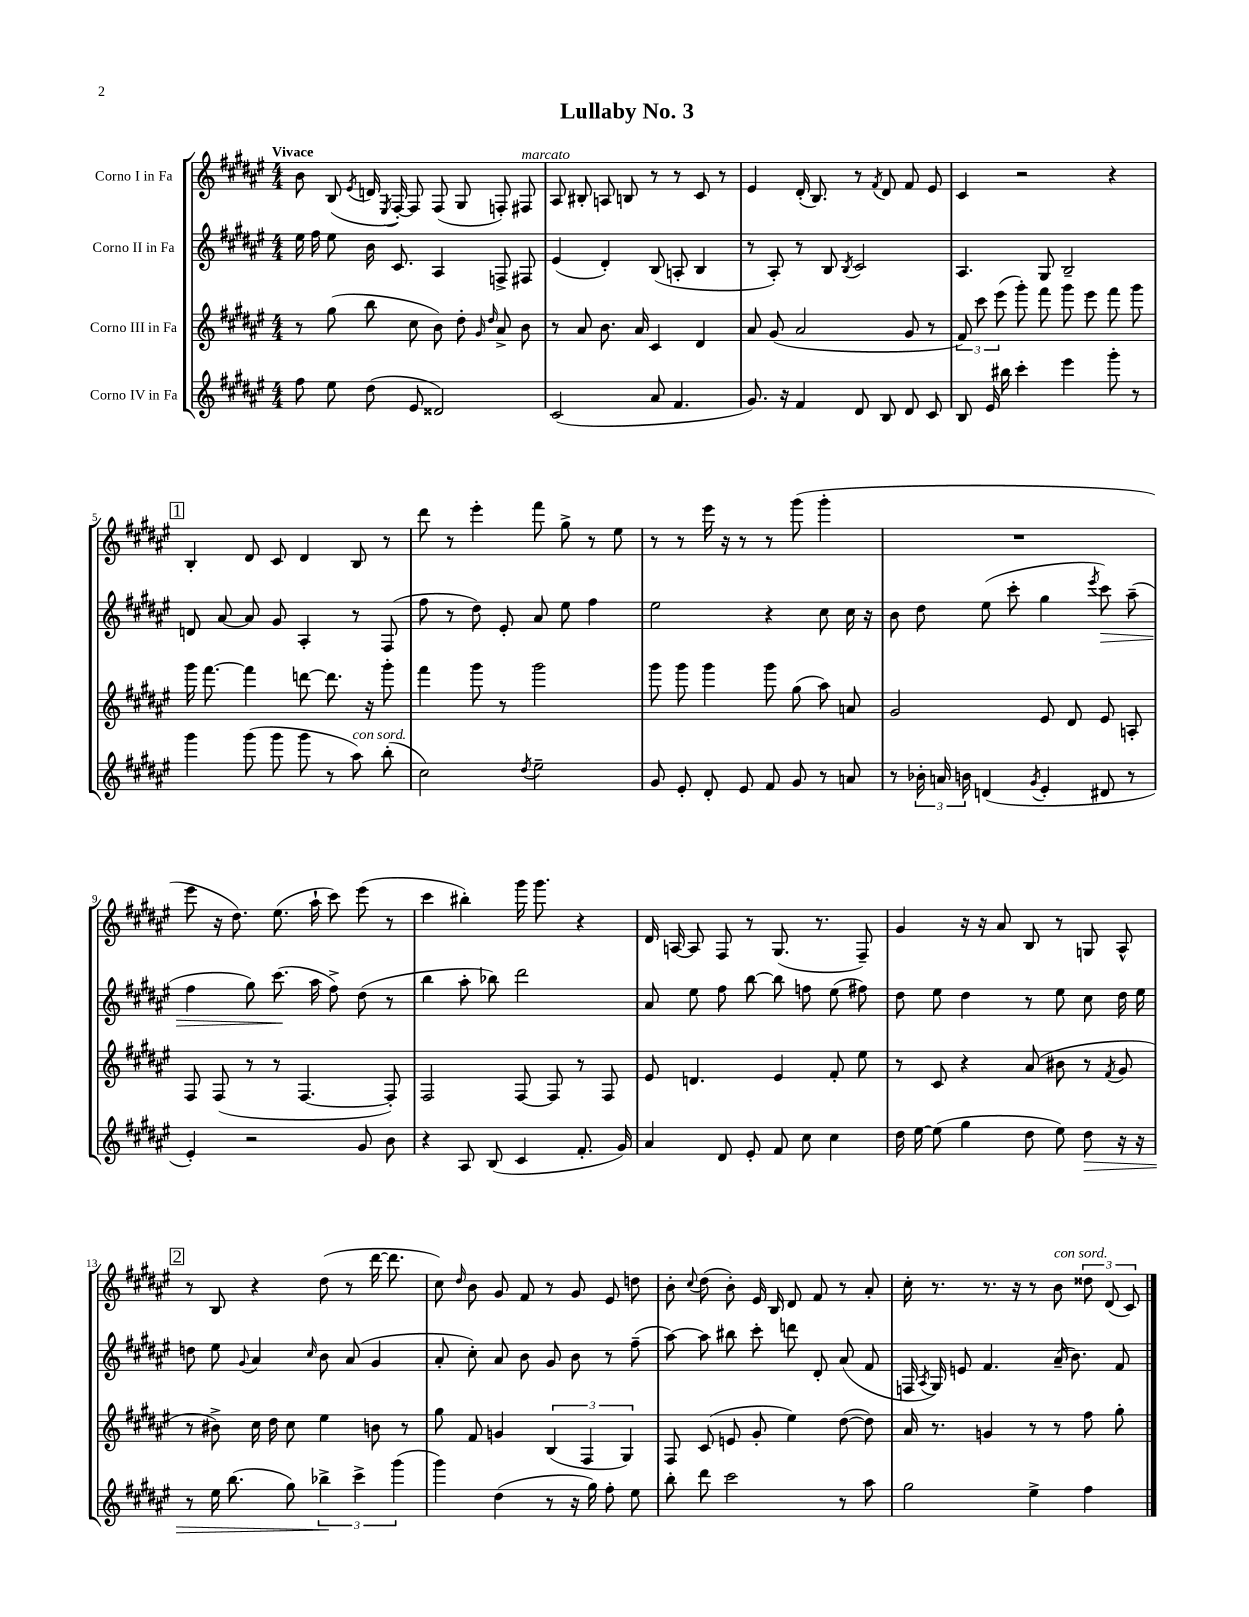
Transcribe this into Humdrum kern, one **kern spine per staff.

**kern	**kern	**kern	**kern
*staff4	*staff3	*staff2	*staff1
*clefG2	*clefG2	*clefG2	*clefG2
*k[f#c#g#d#a#e#]	*k[f#c#g#d#a#e#]	*k[f#c#g#d#a#e#]	*k[f#c#g#d#a#e#]
*M4/4	*M4/4	*M4/4	*M4/4
8ff#	8r	16ee#	8b
.	.	16ff#	.
8ee#	(8gg#	8ee#	(8B
.	.	.	8qe#
(8dd#	8bb	16b	16d
.	.	.	8qE#
.	.	8.c#	[16F#')
8e#	8cc#	.	8F#]
2d##)	8b)	4A#	(8F#
.	8dd#'	.	8G#
.	16qqg#	.	.
.	16qqdd#	.	.
.	8a#^	8F^	8F')
.	8b	8F#	8F#
=	=	=	=
(2c#	8r	(4e#	8A#
.	8a#	.	8B#'
.	8.b	4d#')	8A
.	.	.	8B
.	16a#	.	.
8a#	4c#	(8B	8r
4.f#	.	8A'	8r
.	4d#	4B	8c#
.	.	.	8r
=	=	=	=
8.g#)	8a#	8r	4e#
.	(8g#	8A#')	.
16r	.	.	.
4f#	2a#	8r	(16d#'
.	.	.	8.B)
.	.	8B	.
.	.	8qB	.
8d#	.	2c#	8r
.	.	.	8qf#
8B	.	.	8d#
8d#	8g#	.	8f#
8c#	8r	.	8e#
=	=	=	=
8B	12f#)	4.A#	4c#
.	12ccc#	.	.
16e#	.	.	.
.	(12eee#	.	.
16bb#	.	.	.
4ccc#'	8ggg#')	.	2r
.	8fff#	8G#	.
4eee#	8ggg#	2B~	.
.	8eee#	.	.
8ggg#'	8fff#	.	4r
8r	8ggg#	.	.
=	=	=	=
4ggg#	16ggg#	8d	4B'
.	[8.fff#	.	.
.	.	[8a#	.
(8ggg#	4fff#]	8a#]	8d#
8ggg#	.	8g#	8c#
8ggg#	[8ddd	4A#'	4d#
8r	8.ddd]	.	.
8aa#)	.	8r	8B
.	16r	.	.
(8bb'	8ggg#'	(8F#	8r
=	=	=	=
2cc#)	4fff#	8ff#	8ddd#
.	.	8r	8r
.	8ggg#	8dd#)	4eee#'
.	8r	8e#'	.
8qdd#	.	.	.
2ee#~	2ggg#	8a#	8fff#
.	.	8ee#	8gg#^
.	.	4ff#	8r
.	.	.	8ee#
=	=	=	=
8g#	8ggg#	2ee#	8r
8e#'	8ggg#	.	8r
8d#'	4ggg#	.	16eee#
.	.	.	16r
8e#	.	.	8r
8f#	8ggg#	4r	8r
8g#	(8gg#	.	(8ggg#
8r	8aa#)	8cc#	4ggg#'
8a	8a	16cc#	.
.	.	16r	.
=	=	=	=
8r	2g#	8b	1r
24b-'	.	8dd#	.
24a	.	.	.
24b	.	.	.
(4d	.	(8ee#	.
.	.	8ccc#'	.
8qg#	.	.	.
4e#'	8e#	4gg#	.
.	8d#	.	.
.	.	8qeee#	.
8d#	8e#	8ccc#)	.
8r	8A'	(8aa#~	.
=	=	=	=
4e#')	8F#	4ff#	8eee#
.	(8F#	.	16r
.	.	.	8.dd#)
2r	8r	8gg#)	.
.	8r	(8.ccc#	(8.ee#
.	[4.F#	.	.
.	.	16aa#	16aa#`
.	.	8ff#^)	8ccc#)
8g#	.	(8dd#	(8eee#
8b	8F#'])	8r	8r
=	=	=	=
4r	2F#	4bb	4ccc#
8A#	.	8aa#'	4bb#')
(8B	.	8bb-)	.
4c#	[8F#	2ddd#	16ggg#
.	.	.	8.ggg#
.	8F#]	.	.
8.f#'	8r	.	4r
.	8F#	.	.
16g#)	.	.	.
=	=	=	=
4a#	8e#	8a#	16d#
.	.	.	[16A
.	4.d	8ee#	8A]
8d#	.	8ff#	8F#
8e#'	.	[8bb	8r
8f#	4e#	8bb]	(8.G#
8cc#	.	8ff	.
.	.	.	8.r
4cc#	8f#'	(8ee#	.
.	8ee#	8ff#)	8F#~)
=	=	=	=
16dd#	8r	8dd#	4g#
[16ee#	.	.	.
(8ee#]	8c#	8ee#	.
4gg#	4r	4dd#	16r
.	.	.	16r
.	.	.	8a#
8dd#	(8a#	8r	8B
8ee#)	8b#	8ee#	8r
8dd#	8r	8cc#	8G
.	8qf#	.	.
16r	8g#	16dd#	8A#^^
16r	.	16ee#	.
=	=	=	=
8r	8r	8dd	8r
16ee#	8b#^)	8ee#	8B
(8.bb	.	.	.
.	.	8qqg#	.
.	16cc#	4a#	4r
.	16dd#	.	.
8gg#)	8cc#	.	.
.	.	16qqcc#	.
6bb-^	4ee#	8b	(8dd#
.	.	(8a#	8r
6ccc#^	.	.	.
.	8b	4g#	[16ddd#
.	.	.	8.ddd#]
(6ggg#	.	.	.
.	8r	.	.
=	=	=	=
4ggg#)	8gg#	8a#'	8cc#)
.	.	.	16qqdd#
.	8f#	8cc#')	8b
(4dd#	4g	8a#	8g#
.	.	8b	8f#
8r	(6B	8g#	8r
16r	.	8b	8g#
.	6F#	.	.
16gg#)	.	.	.
8ff#'	.	8r	8e#
.	6G#)	.	.
8ee#	.	(8ff#~	8dd
=	=	=	=
8bb'	8F#	[8aa#)	8b'
.	.	.	8qqcc#
8ddd#	(8c#	8aa#]	(8dd#
2ccc#	8e	8bb#	8b')
.	8g#'	8ccc#'	16e#
.	.	.	16B
.	4ee#)	8ddd	8d#
.	.	8d#'	8f#
8r	([8dd#	(8a#	8r
8aa#	8dd#])	8f#	8a#'
=	=	=	=
2gg#	16a#	16F	16cc#'
.	.	8qA#	.
.	8.r	16G#)	8.r
.	.	8e	.
.	4g	4.f#	8.r
.	.	.	16r
4ee#^	8r	.	8r
.	8r	(16a#~	8b
.	.	8.b)	.
4ff#	8ff#	.	12dd##
.	.	.	(12d#
.	8gg#'	8f#	.
.	.	.	12c#)
==	==	==	==
*-	*-	*-	*-
